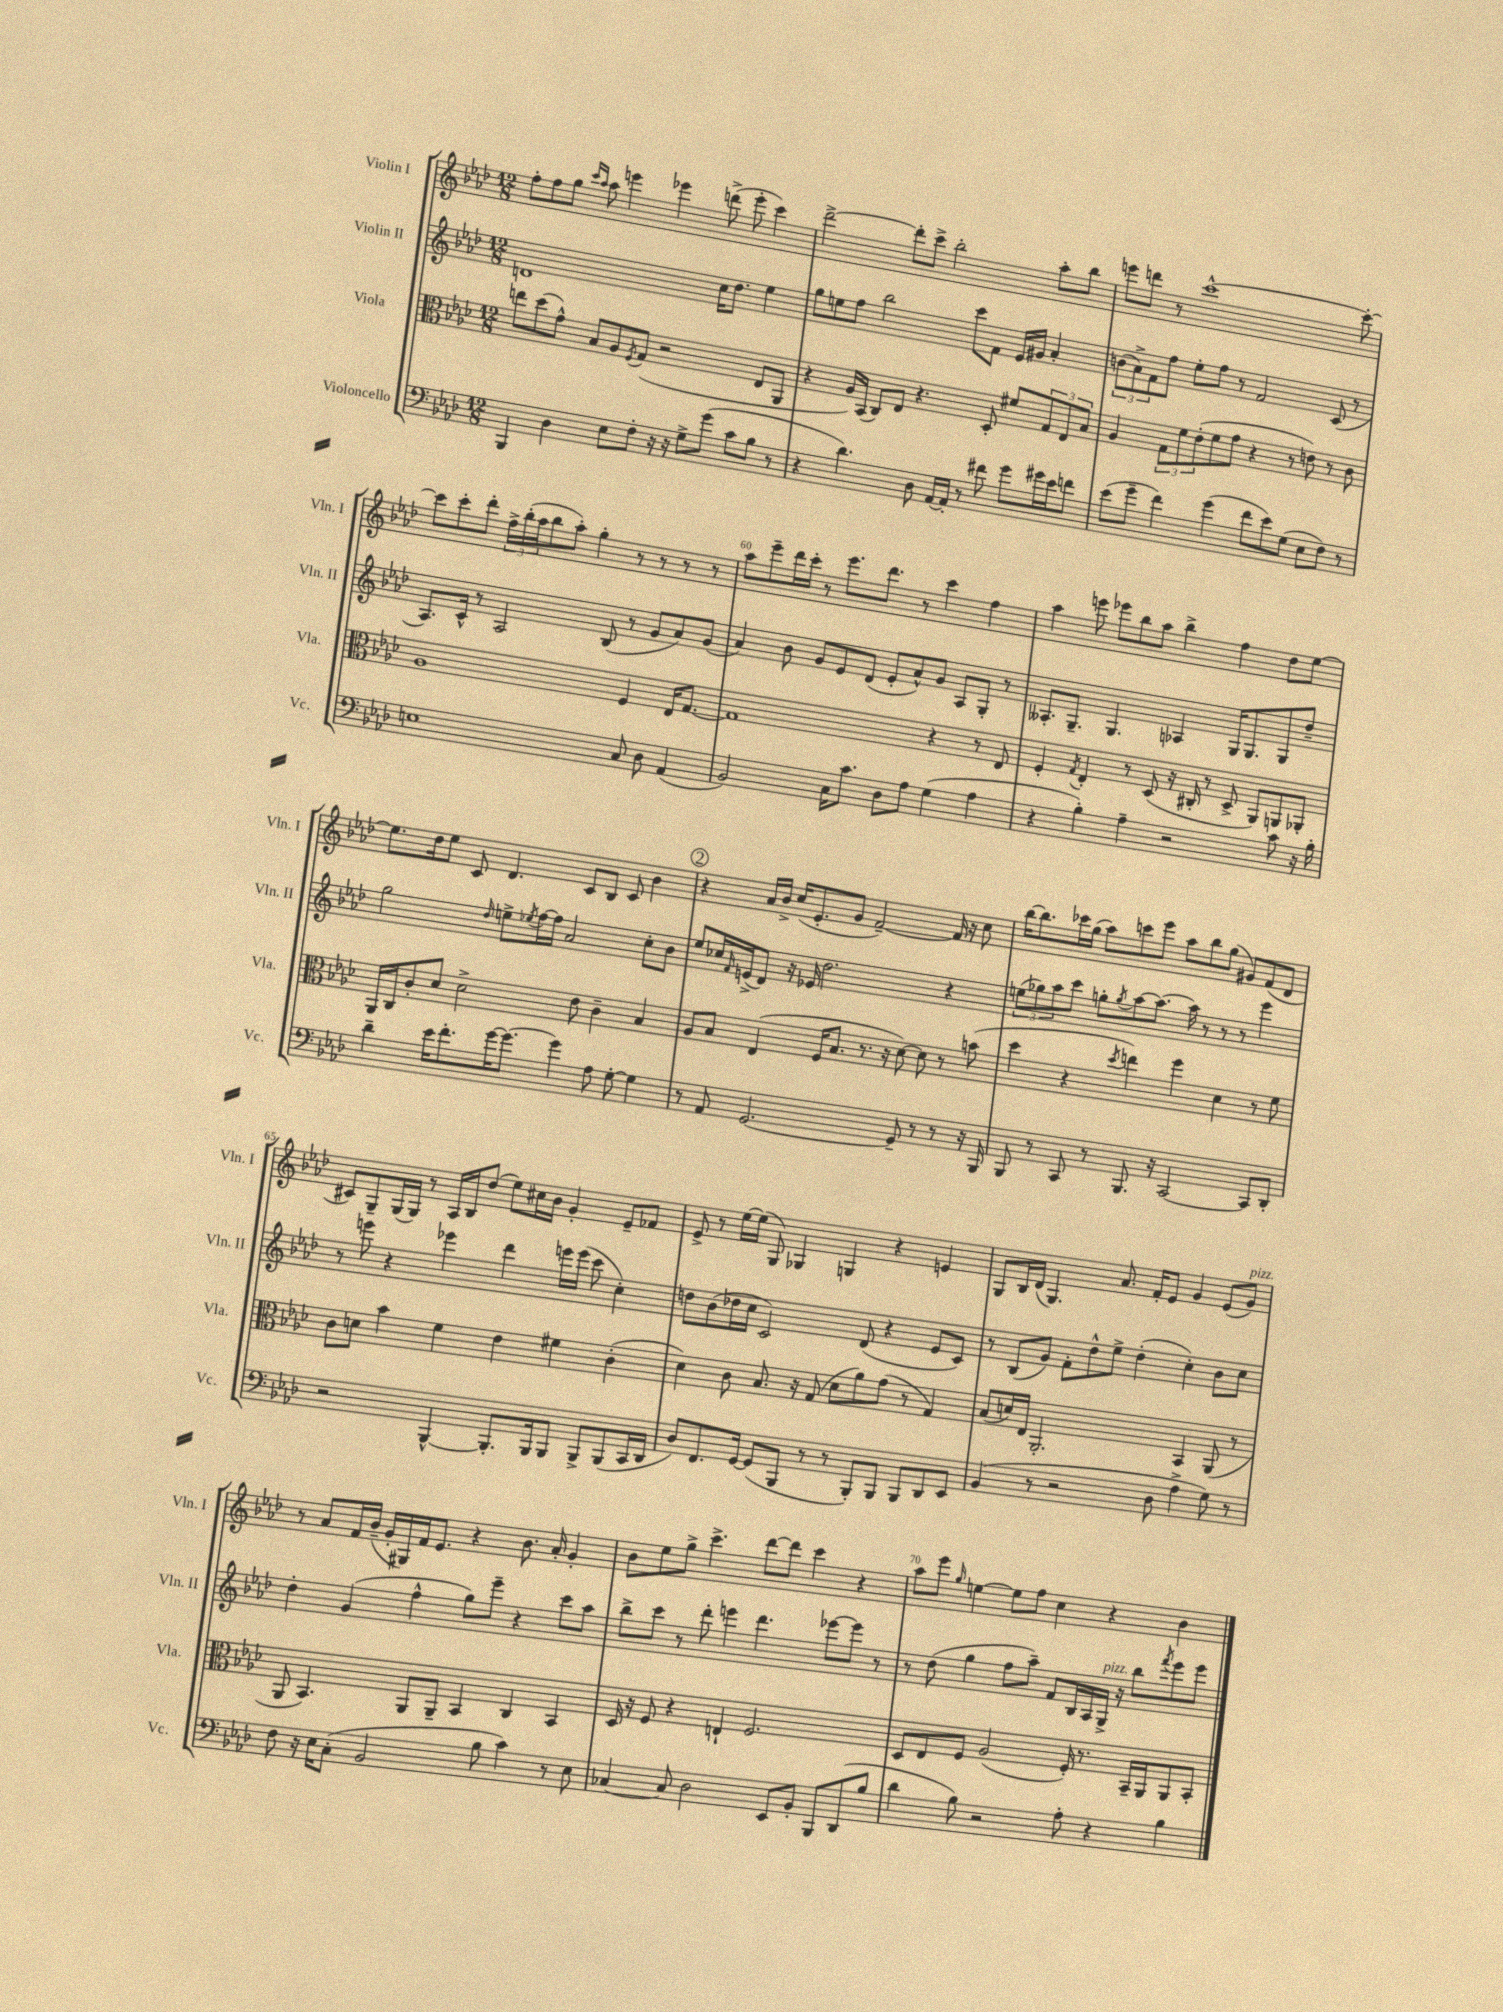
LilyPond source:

<<
\new StaffGroup <<
\new Staff = "s0" \with { instrumentName = "Violin I" shortInstrumentName = "Vln. I" } {
    \clef treble \key aes \major \numericTimeSignature \time 12/8
    f''8-. f''8 g''8 \grace { c'''16 aes''16 } aes''8 e'''4 ees'''4 d'''8->( ees'''8-. c'''4) |
    des'''2~-> des'''8-. c'''8-> bes''2-. aes''8-. bes''8 |
    e'''8 d'''8 r8 c'''1~-^ c'''8~-. |
    c'''8 c'''8-. des'''8-. \tuplet 3/2 { f''16-> bes''16-.( aes''16 } bes''8 aes''8-.) g''4-. r8 r8 r8 r8 |
    aes''8 ees'''8-- des'''16 c'''16-. r8 ees'''8. des'''8. r8 c'''4 f''4 |
    aes''4 e'''8 ees'''8 bes''8 aes''8 bes''4-> f''4 des''8 ees''8~ |
    ees''8. des''16 ees''8 c'8 des'4. c'8 bes8 c'8 bes'4 |
    \mark \markup { \circle "2" } r4 aes'16 bes'16-> c''16( ees'8.-. g'8 f'2~--) f'16 r16 c''8 |
    bes''16~ bes''8. ces'''16 g''16( aes''8) c'''8 ees'''8 aes''8 bes''8 g''8( gis'8) f'8( des'8 |
    cis'8) g8-- g16( g16) r8 aes16 bes16 des''8( ees''8) cis''16 bes'16 g'4-. ees'8-- fes'8 |
    ees'8-> r8 ees''16~ ees''16( g8) ges4 g4 r4 e'4 |
    g8 bes16 des'16( g4.) aes'8. f'16-. ees'8 g'4 ees'8( g'8^\markup { \italic "pizz." }) |
    r8 aes'8 f'16 bes'16--( g'16-. gis16) f'16 ees'8. r4 bes'8. aes'16-. g'4-. |
    bes'8 ees''8 g''8-> c'''4.-> des'''8~ des'''8 c'''4 r4 |
    aes''8 ees'''8 \grace { g''16 } e''4~ e''8 f''8 c''4 r4 bes'4 \bar "|." |
}
\new Staff = "s1" \with { instrumentName = "Violin II" shortInstrumentName = "Vln. II" } {
    \clef treble \key aes \major \numericTimeSignature \time 12/8
    d'1 c''16 des''8. ees''4 |
    g''8 e''8 f''8 bes''2 c'''8 f'8 ees'16 gis'16 aes'4-. |
    \tuplet 3/2 { b'8( aes'8->) f'8 } f''8 ees''8-. f''8 r8 f'2 c'8( r8 |
    aes8.) c'16-^ r8 aes2 bes8( r8 g'8 aes'8) g'8( |
    aes'4) bes'8 g'8 ees'8 des'8( ees'8-. aes'8-^) g'8 aes8 g8-. r8 |
    aeses8.-. g8.-- g4. aes4 g16 g8. g8 des''8-- |
    g''2 \grace { des''16 } e''8-> \acciaccatura { ees''8 } f''16~ f''16 aes'2 c''8-. bes'8 |
    \mark \markup { \circle "2" } ees''8 ces''16 \grace { f'16 } e'16->( des'8) r16 ees'16 des''2. r4 |
    \tuplet 3/2 { e''8( ges''8) aes''8 } c'''8 g''8-. \acciaccatura { g''8 } aes''8~ aes''8.~ aes''16 r8 r8 r8 ees'''4 |
    r8 e'''8 r4 ees'''4 des'''4 e'''16 e'''16( c'''8 c''4-.) |
    d''8 bes'8( des''16 c''16 c'2) des'8( r4 ees'8 c'8) |
    r8 bes8( g'8) f'8-. des''8-^ ees''8-> des''4-.( c''4-.) bes'8 c''8 |
    des''4-. g'4( f''4-^ g''8) ees'''8-- r4 c'''8 aes''8 |
    bes''8-> c'''8 r8 des'''8-. e'''4 des'''4. ees'''8~ ees'''8 r8 |
    r8 des''8( g''4 f''8 aes''8--) f'8 bes16 aes16 g16->^\markup { \italic "pizz." } r16 bes''8 \acciaccatura { f'''8 } ees'''8 ees'''8 \bar "|." |
}
\new Staff = "s2" \with { instrumentName = "Viola" shortInstrumentName = "Vla." } {
    \clef alto \key aes \major \numericTimeSignature \time 12/8
    e''8 des''8( g'8-^) bes8 aes8 \acciaccatura { f8 } g8( r2 ees8 aes,8 |
    r4 aes16) bes,16( c8) ees8 r4. des8-. fis'8 \tuplet 3/2 { g8 ees8 bes8 } |
    aes4 \tuplet 3/2 { g8 f'8 ees'8-.( } f'8 g'8 r4 r8 e'8) r8 c'8 |
    aes1 f4 ees16 g8.~ |
    g1 r4 r8 ees8 |
    f4-. \acciaccatura { g8 } ees4-. r8 des8( r16 cis16-. r8 des8-> aes,8) a,8 aes,8-. |
    aes,16 c16 c'8-. des'8 des'2-> ees'8 c'4-- bes4 |
    \mark \markup { \circle "2" } aes8 bes8 ees4( f16 bes8. r8. r16 des'8~) des'8 r8 b'8( |
    des''4 r4 \acciaccatura { des''8 } e''4) f''4 des'4 r8 f'8 |
    c'8 d'8 bes'4 f'4 ees'4 fis'4 c'4-.( |
    des'4) c'8 bes8. r16 g8( des'8 aes'8) g'8( r8 g4) |
    bes8( d'16) ees16 aes,2.-. bes,4 aes,8( r8 |
    aes,8 bes,4.) aes,8 aes,8-- bes,4 c4 bes,4 |
    des16 r16 f8 r4 e4-! f2. |
    des8 ees8 f8 aes2( f16-.) r8. bes,16-- aes,16 aes,8 bes,8-. \bar "|." |
}
\new Staff = "s3" \with { instrumentName = "Violoncello" shortInstrumentName = "Vc." } {
    \clef bass \key aes \major \numericTimeSignature \time 12/8
    bes,,4 des4 ees8 f8-. r16 r16 g8-> g'8( c'8 bes8 r8 |
    r4 des'4.) des8 aes,16~ aes,16-. r8 fis'8 g'8 gis'16 ees'16 f'8 |
    ees'8( g'8-- f'4) g'4( f'8 ees'8) g8( ees8 f8) r8 |
    e1 c8 des8 aes,4( |
    bes,2) c16 c'8. des8 aes8 g4( aes4 |
    r4 bes4-.) aes4-- r2 c'8 r16 bes16-. |
    des'4-- ees'16 f'8.-. g'16~ g'8.~ g'4 aes8 g8~-. g4 |
    \mark \markup { \circle "2" } r8 aes,8 g,2.~ g,8-- r8 r8 r16 bes,,16 |
    bes,,8 r8 c,8 r8 bes,,8. r16 c,2~ c,8 des,8-. |
    r2 bes,,4~-^ bes,,8.-. bes,,16 bes,,8 bes,,8-> bes,,8( c,16 des,16 |
    des8) f,8. g,16~ g,8( bes,,8 r8 r8 bes,,8-.) bes,,8 bes,,8 des,8 ees,8 |
    bes,4( r8 r2 des8 aes4-> g8) r8 |
    f8 r16 ees16 c8-.( bes,2 bes8 c'4) r8 ees8 |
    ces4~ ces8 des2 ees,8 bes,8-. bes,,8 des,8( bes8 |
    des'4 bes8) r2 aes8-. r4 bes4 \bar "|." |
}
>>
>>
\layout { \context { \Score currentBarNumber = #56 \override BarNumber.break-visibility = ##(#f #t #t) barNumberVisibility = #(every-nth-bar-number-visible 5) } }
